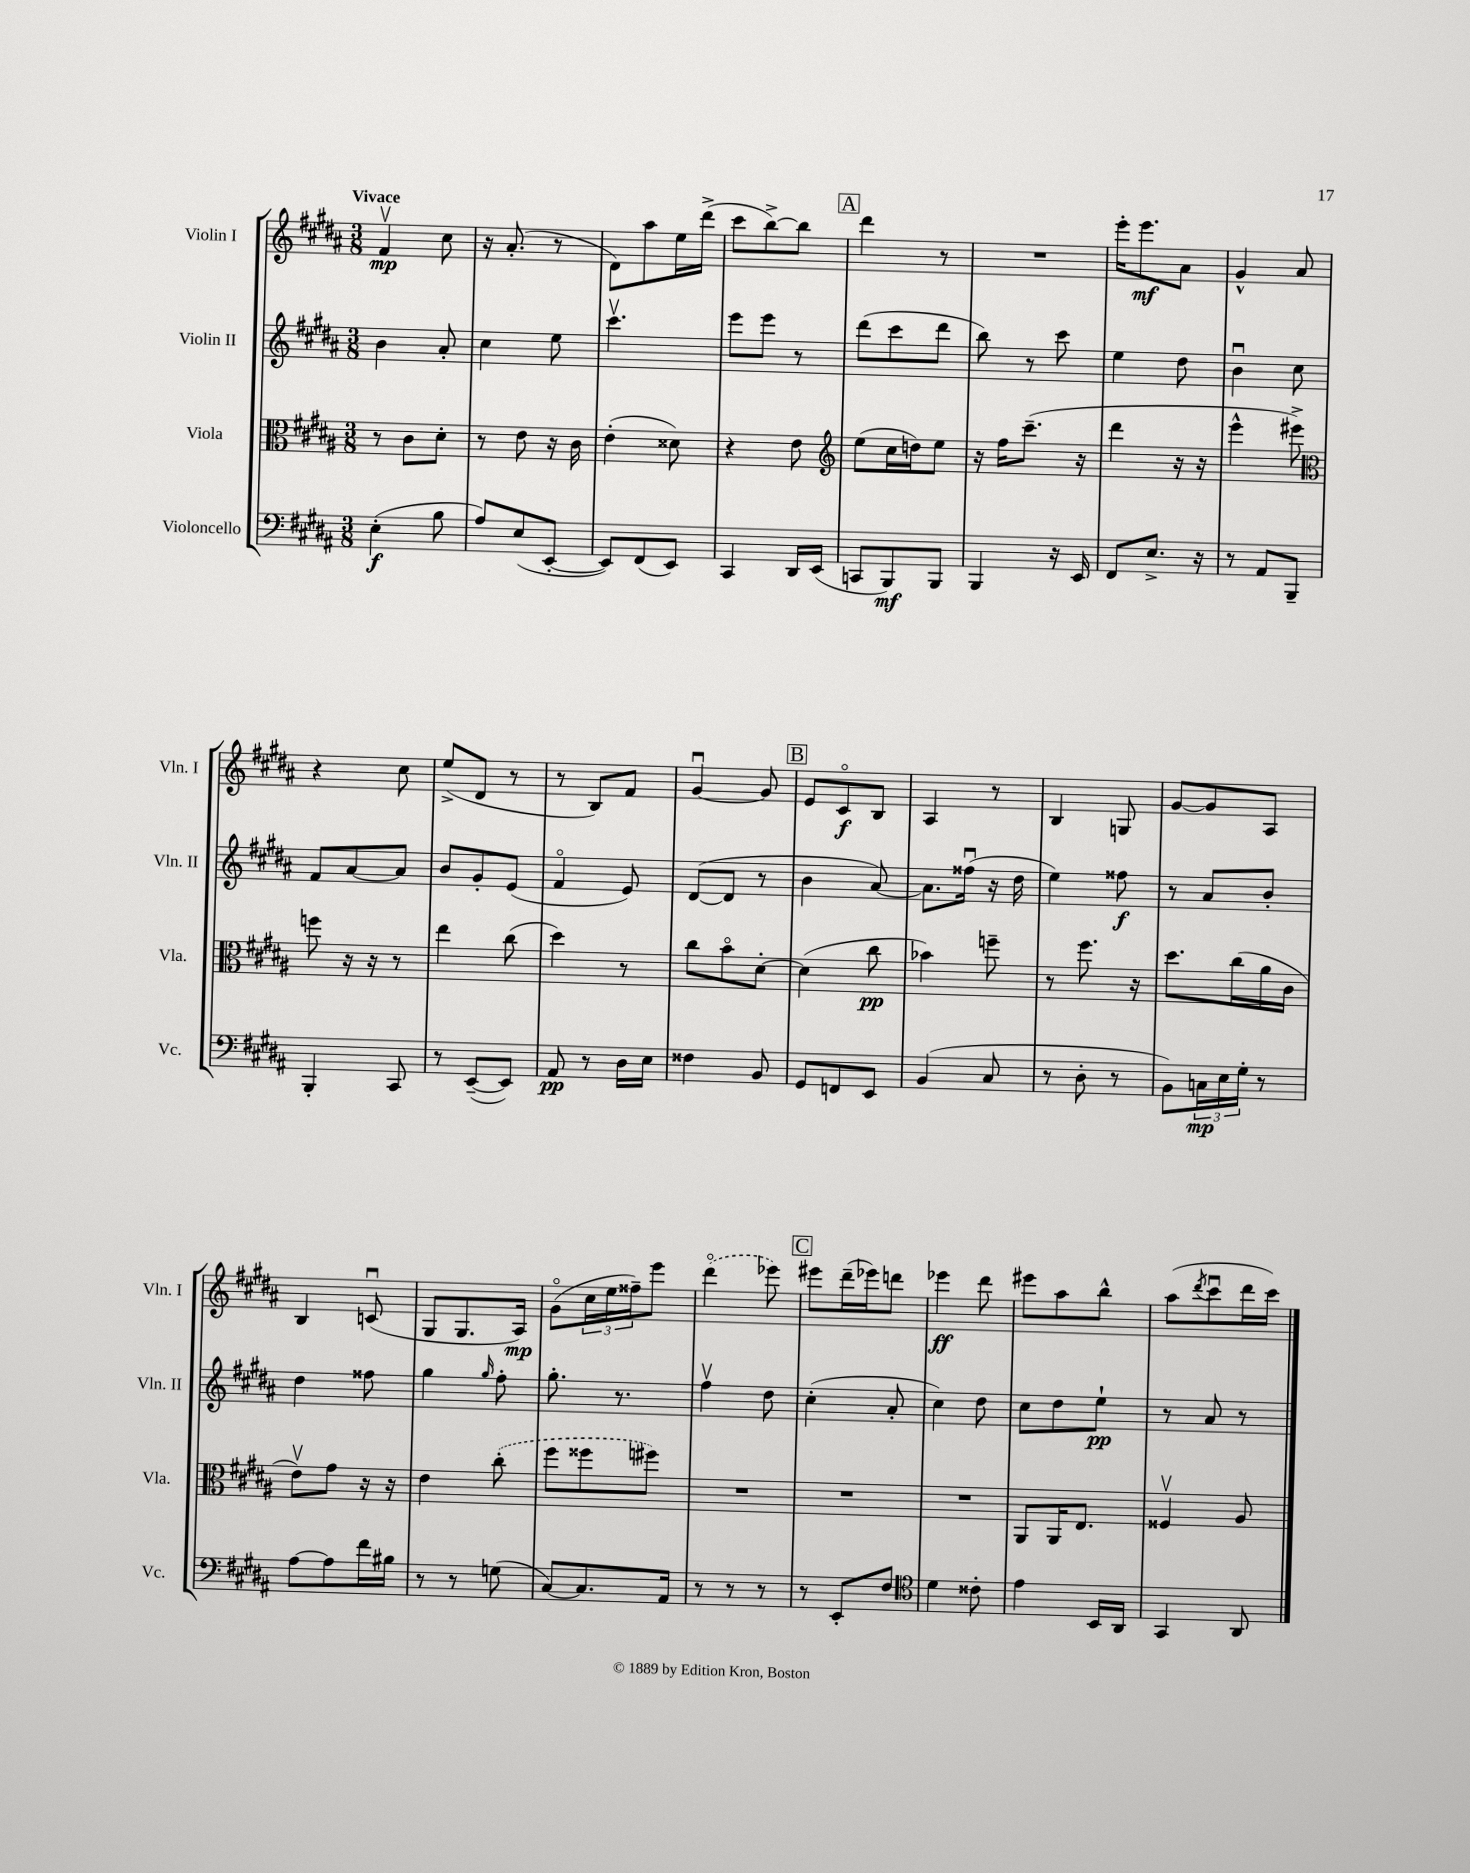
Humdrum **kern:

**kern	**kern	**kern	**kern
*staff4	*staff3	*staff2	*staff1
*clefF4	*clefC3	*clefG2	*clefG2
*k[f#c#g#d#a#]	*k[f#c#g#d#a#]	*k[f#c#g#d#a#]	*k[f#c#g#d#a#]
*M3/8	*M3/8	*M3/8	*M3/8
(4E'	8r	4b	4f#v
.	8c#	.	.
8B	8d#'	8a#'	8cc#
=	=	=	=
8A#)	8r	4cc#	16r
.	.	.	(8.a#'
(8E	8e	.	.
[8EE'	16r	8ee	8r
.	16c#	.	.
=	=	=	=
8EE])	(4e'	4.ccc#v	8d#)
(8FF#	.	.	8aa#
8EE)	8d##)	.	16ee
.	.	.	(16ddd#^
=	=	=	=
4CC#	4r	8eee	8ccc#
.	.	8eee	[8bb^)
16DD#	8e	8r	8bb]
(16EE	.	.	.
=	=	=	=
*	*clefG2	*	*
8CC	(8ee	(8ddd#	4ddd#
8BBB)	16cc#	8ccc#	.
.	16dd)	.	.
8BBB	8ee	8ddd#	8r
=	=	=	=
4BBB	16r	8bb)	4.r
.	16ff#	.	.
.	(8.ccc#~	8r	.
16r	.	8ccc#	.
16EE	16r	.	.
=	=	=	=
8FF#	4ddd#	4ee	16eee'
.	.	.	8.eee
8.E^	.	.	.
.	16r	8dd#	8a#
16r	16r	.	.
=	=	=	=
8r	4eee^^	4bu	4g#^^
8AA#	.	.	.
8BBB~	8eee#^)	8cc#	8a#
=	=	=	=
*	*clefC3	*	*
4BBB'	8ff	8f#	4r
.	16r	[8a#	.
.	16r	.	.
8CC#	8r	8a#]	8cc#
=	=	=	=
8r	4ee	8b	(8ee^
([8EE~	.	8g#'	8d#
8EE])	(8cc#	(8e	8r
=	=	=	=
8AA#	4dd#)	4f#o	8r
8r	.	.	8B)
16D#	8r	8e)	8f#
16E	.	.	.
=	=	=	=
4F##	8cc#	([8d#	[4g#u
.	8bo	8d#]	.
8BB	[8d#'	8r	8g#]
=	=	=	=
8GG#	(4d#]	4b	8e
8FF	.	.	8c#o
8EE	8cc#	[8a#)	8B
=	=	=	=
(4BB	4b-)	8.a#]	4A#
.	.	(16ff##u	.
8C#	8ff~	16r	8r
.	.	16dd#	.
=	=	=	=
8r	8r	4ee)	4B
8D#'	8.ff#	.	.
8r	.	8ff##	8G
.	16r	.	.
=	=	=	=
8BB)	8.dd#	8r	[8g#
24C	.	8a#	8g#]
24E	.	.	.
.	(16cc#	.	.
24G#'	.	.	.
8r	16a#	8b'	8A#
.	16c#	.	.
=	=	=	=
[8A#	8ev)	4dd#	4B
8A#]	8g#	.	.
16f#	16r	8ff##	(8cu
16B#	16r	.	.
=	=	=	=
8r	4e	4gg#	8G#
8r	.	.	8.G#
.	.	16qqgg#	.
(8G	(8cc#'	8ff#'	.
.	.	.	16A#)
=	=	=	=
[8C#)	8ff#	8.gg#'	(8g#o
8.C#]	8ff##	.	24cc#
.	.	.	24ee
.	.	8.r	.
.	.	.	24ff##~)
.	8ff#)	.	8eee
16AA#	.	.	.
=	=	=	=
8r	4.r	4ff#v	(4ddd#o
8r	.	.	.
8r	.	8dd#	8eee-)
=	=	=	=
8r	4.r	(4cc#'	8eee#
8EE'	.	.	(16ddd#~
.	.	.	16eee-)
8F#	.	8a#'	8ddd
=	=	=	=
*clefC4	*	*	*
4d#	4.r	4cc#)	4eee-
8c##'	.	8dd#	8ddd#
=	=	=	=
4e	8AA#	8cc#	8eee#
.	16AA#	8dd#	8aa#
.	8.E	.	.
16BB	.	8ee`	8bb^^
16AA#	.	.	.
=	=	=	=
4GG#	4F##v	8r	(8aa#
.	.	.	8qddd#
.	.	8a#	8ccc#u
8AA#	8A#	8r	16ddd#
.	.	.	16ccc#)
==	==	==	==
*-	*-	*-	*-
